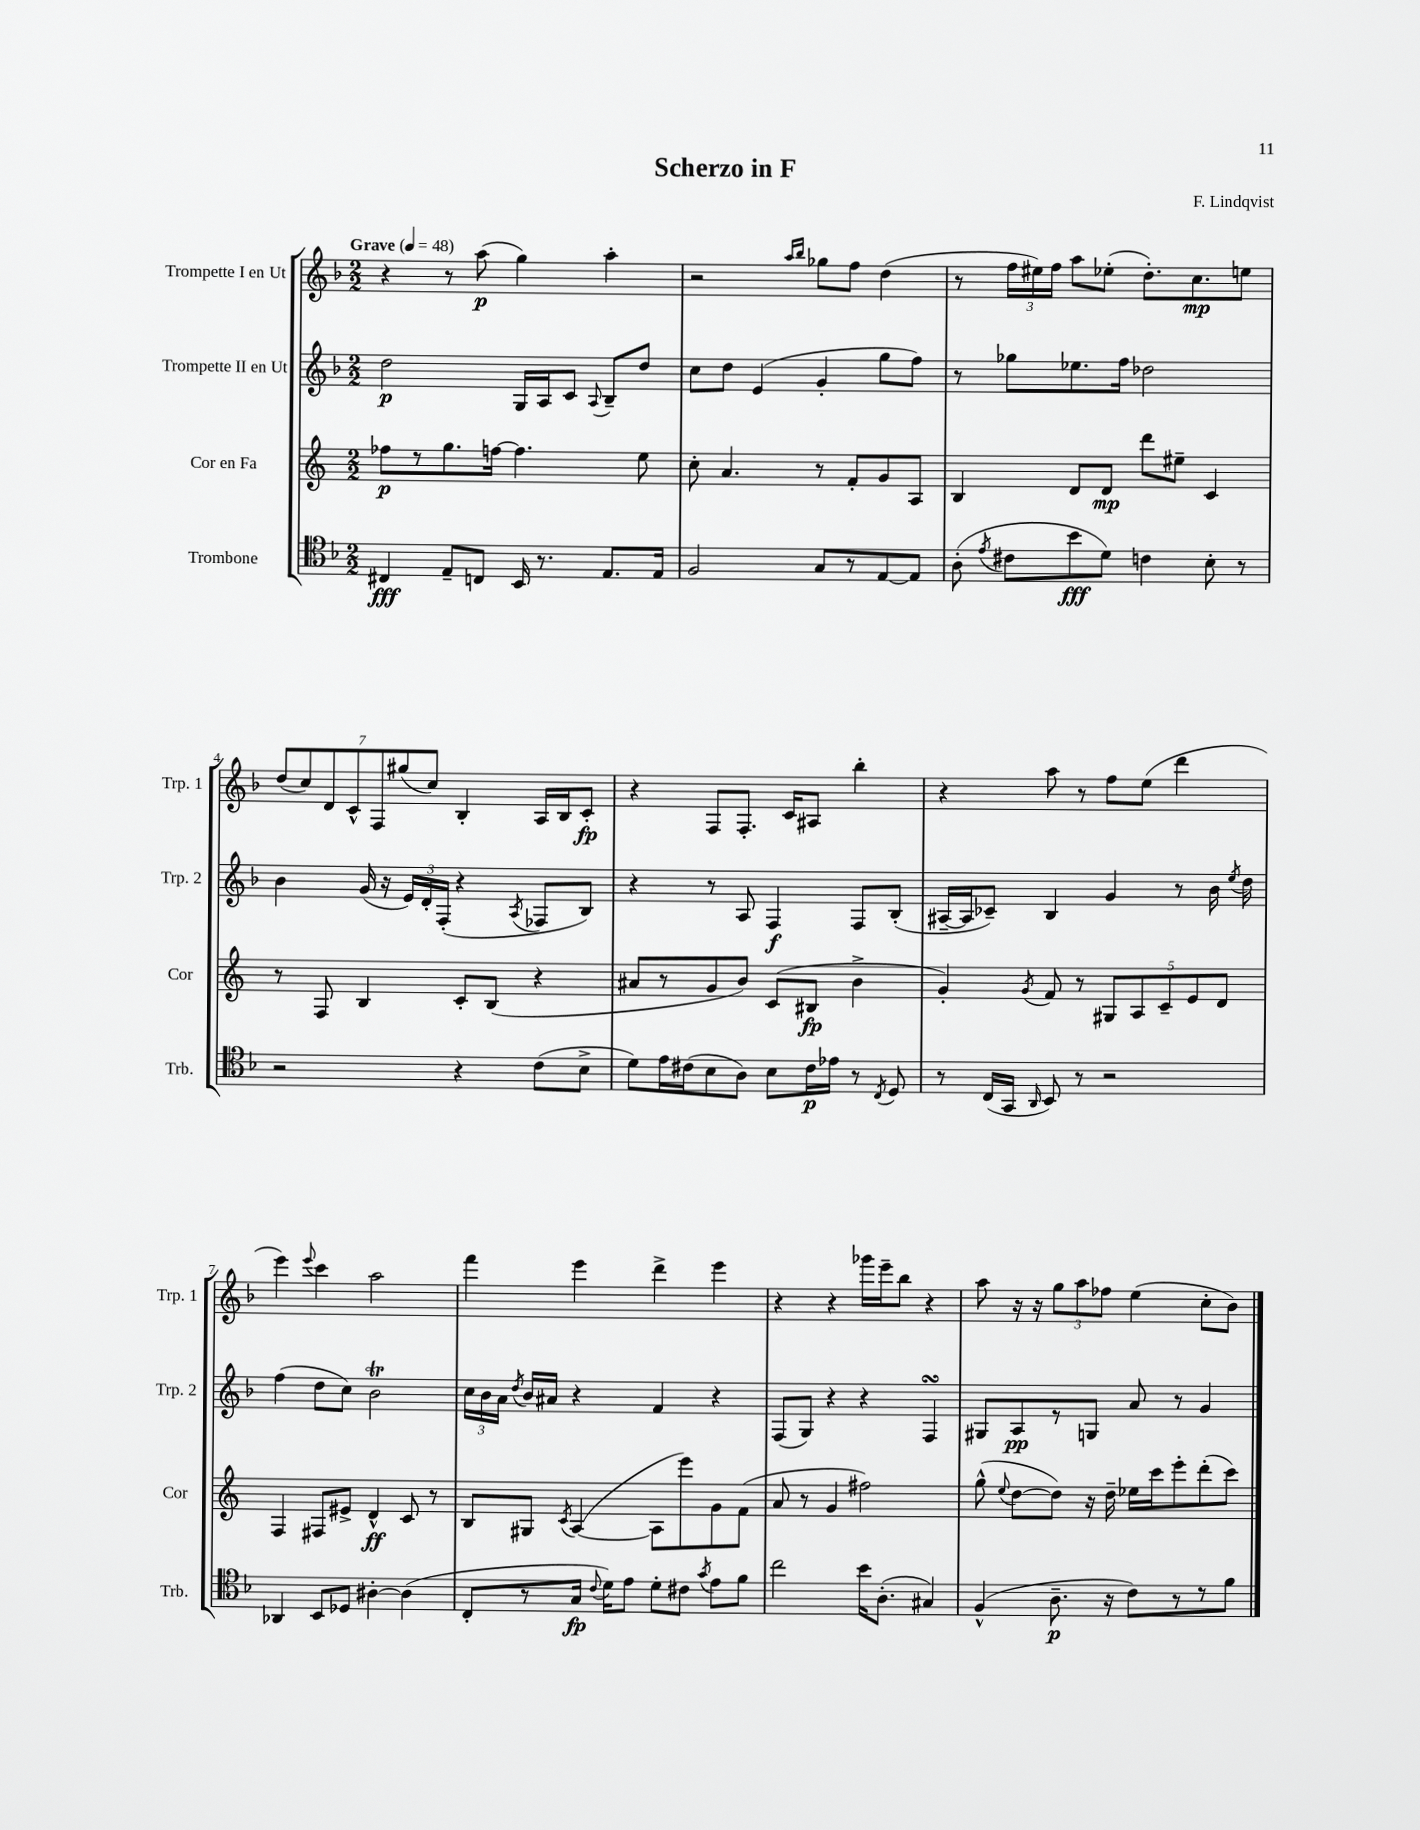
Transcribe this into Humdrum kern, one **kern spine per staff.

**kern	**kern	**kern	**kern
*staff4	*staff3	*staff2	*staff1
*clefC4	*clefG2	*clefG2	*clefG2
*k[b-]	*k[]	*k[b-]	*k[b-]
*M2/2	*M2/2	*M2/2	*M2/2
*MM48	*MM48	*MM48	*MM48
4C#	8ff-	2dd	4r
.	8r	.	.
8E~	8.gg	.	8r
8C	.	.	(8aa
.	[16ff	.	.
16BB-	4.ff]	16G	4gg)
8.r	.	16A	.
.	.	8c	.
.	.	8qqA	.
8.E	.	8B-~	4aa'
.	8ee	8dd	.
16E	.	.	.
=	=	=	=
2F	8cc'	8cc	2r
.	4.a	8dd	.
.	.	(4e	.
.	.	.	16qqaa
.	.	.	16qqbb-
8G	8r	4g'	8gg-
8r	8f'	.	8ff
[8E	8g	8gg	(4dd
8E]	8A	8ff)	.
=	=	=	=
(8A'	4B	8r	8r
8qe	.	.	.
8c#	.	8gg-	24ff
.	.	.	24ee#)
.	.	.	24ff
8b-	8d	8.ee-	8aa
8d)	8d	.	(8ee-'
.	.	16ff	.
4c	8ddd	2dd-	8.dd')
.	8ee#~	.	.
.	.	.	8.cc
8B-'	4c	.	.
8r	.	.	8ee
=	=	=	=
2r	8r	4b-	(14dd
.	.	.	14cc)
.	8F	.	.
.	.	.	14d
.	.	.	14c^^
.	4B	(16g	.
.	.	.	14F
.	.	16r	.
.	.	.	(14gg#
.	.	24e)	.
.	.	24d'	.
.	.	.	14cc)
.	.	(24F'	.
4r	8c'	4r	4B-'
.	(8B	.	.
.	.	8qA	.
(8c	4r	8F-	16A
.	.	.	16B-
8B-^	.	8B-)	8c'
=	=	=	=
8d)	8a#	4r	4r
16e	8r	.	.
(16c#	.	.	.
8B-	8g	8r	8F
8A)	8b)	8A	8.F'
8B-	(8c	4F	.
.	.	.	16c
16c#	8B#	.	8A#
16e-	.	.	.
8r	4b^	8F	4bb-'
8qC	.	.	.
8D	.	(8B-'	.
=	=	=	=
8r	4g')	[16A#~	4r
.	.	16A#]	.
(16C	.	8c-~)	.
16GG	.	.	.
16qqAA	8qg	.	.
8BB-)	8f	4B-	8aa
8r	8r	.	8r
2r	10G#	4g	8ff
.	10A	.	.
.	.	.	(8ee
.	10c~	.	.
.	.	8r	4ddd
.	10e	.	.
.	.	16b-	.
.	10d	.	.
.	.	8qee	.
.	.	16dd	.
=	=	=	=
4AA-	4F	(4ff	4eee)
.	.	.	8qqeee
8BB-	8F#	8dd	4ccc
8D-	8e#^	8cc)	.
[4A#'	4d^^	2b-	2aa
(4A#]	8c	.	.
.	8r	.	.
=	=	=	=
8C'	8B	24cc	4fff
.	.	24b-	.
.	.	24a	.
.	.	8qdd	.
8r	8G#	16b-	.
.	.	16a#	.
.	8qc	.	.
16G	([4A	4r	4eee
8qqc	.	.	.
16d)	.	.	.
8e	.	.	.
8d'	8A]	4f	4ddd^
8c#	8eee)	.	.
8qg	.	.	.
8e	8g	4r	4eee
8f	(8f	.	.
=	=	=	=
2cc	8a	(8F	4r
.	8r	8G)	.
.	4g	4r	4r
16b-	2ff#)	4r	16ggg-
(8.A'	.	.	16eee~
.	.	.	8bb-
4G#)	.	4F	4r
=	=	=	=
(4F^^	(8gg^^	8G#	8aa
.	8qqee	.	.
.	[8dd	8A	16r
.	.	.	16r
8.A~	8dd])	8r	12gg
.	.	.	12aa
.	16r	8G	.
.	.	.	12ff-
16r	16dd~	.	.
8c)	16ee-	8a	(4ee
.	16ccc	.	.
8r	8eee'	8r	.
8r	(8ddd'	4g	8cc'
8f	8ccc)	.	8b-)
==	==	==	==
*-	*-	*-	*-
